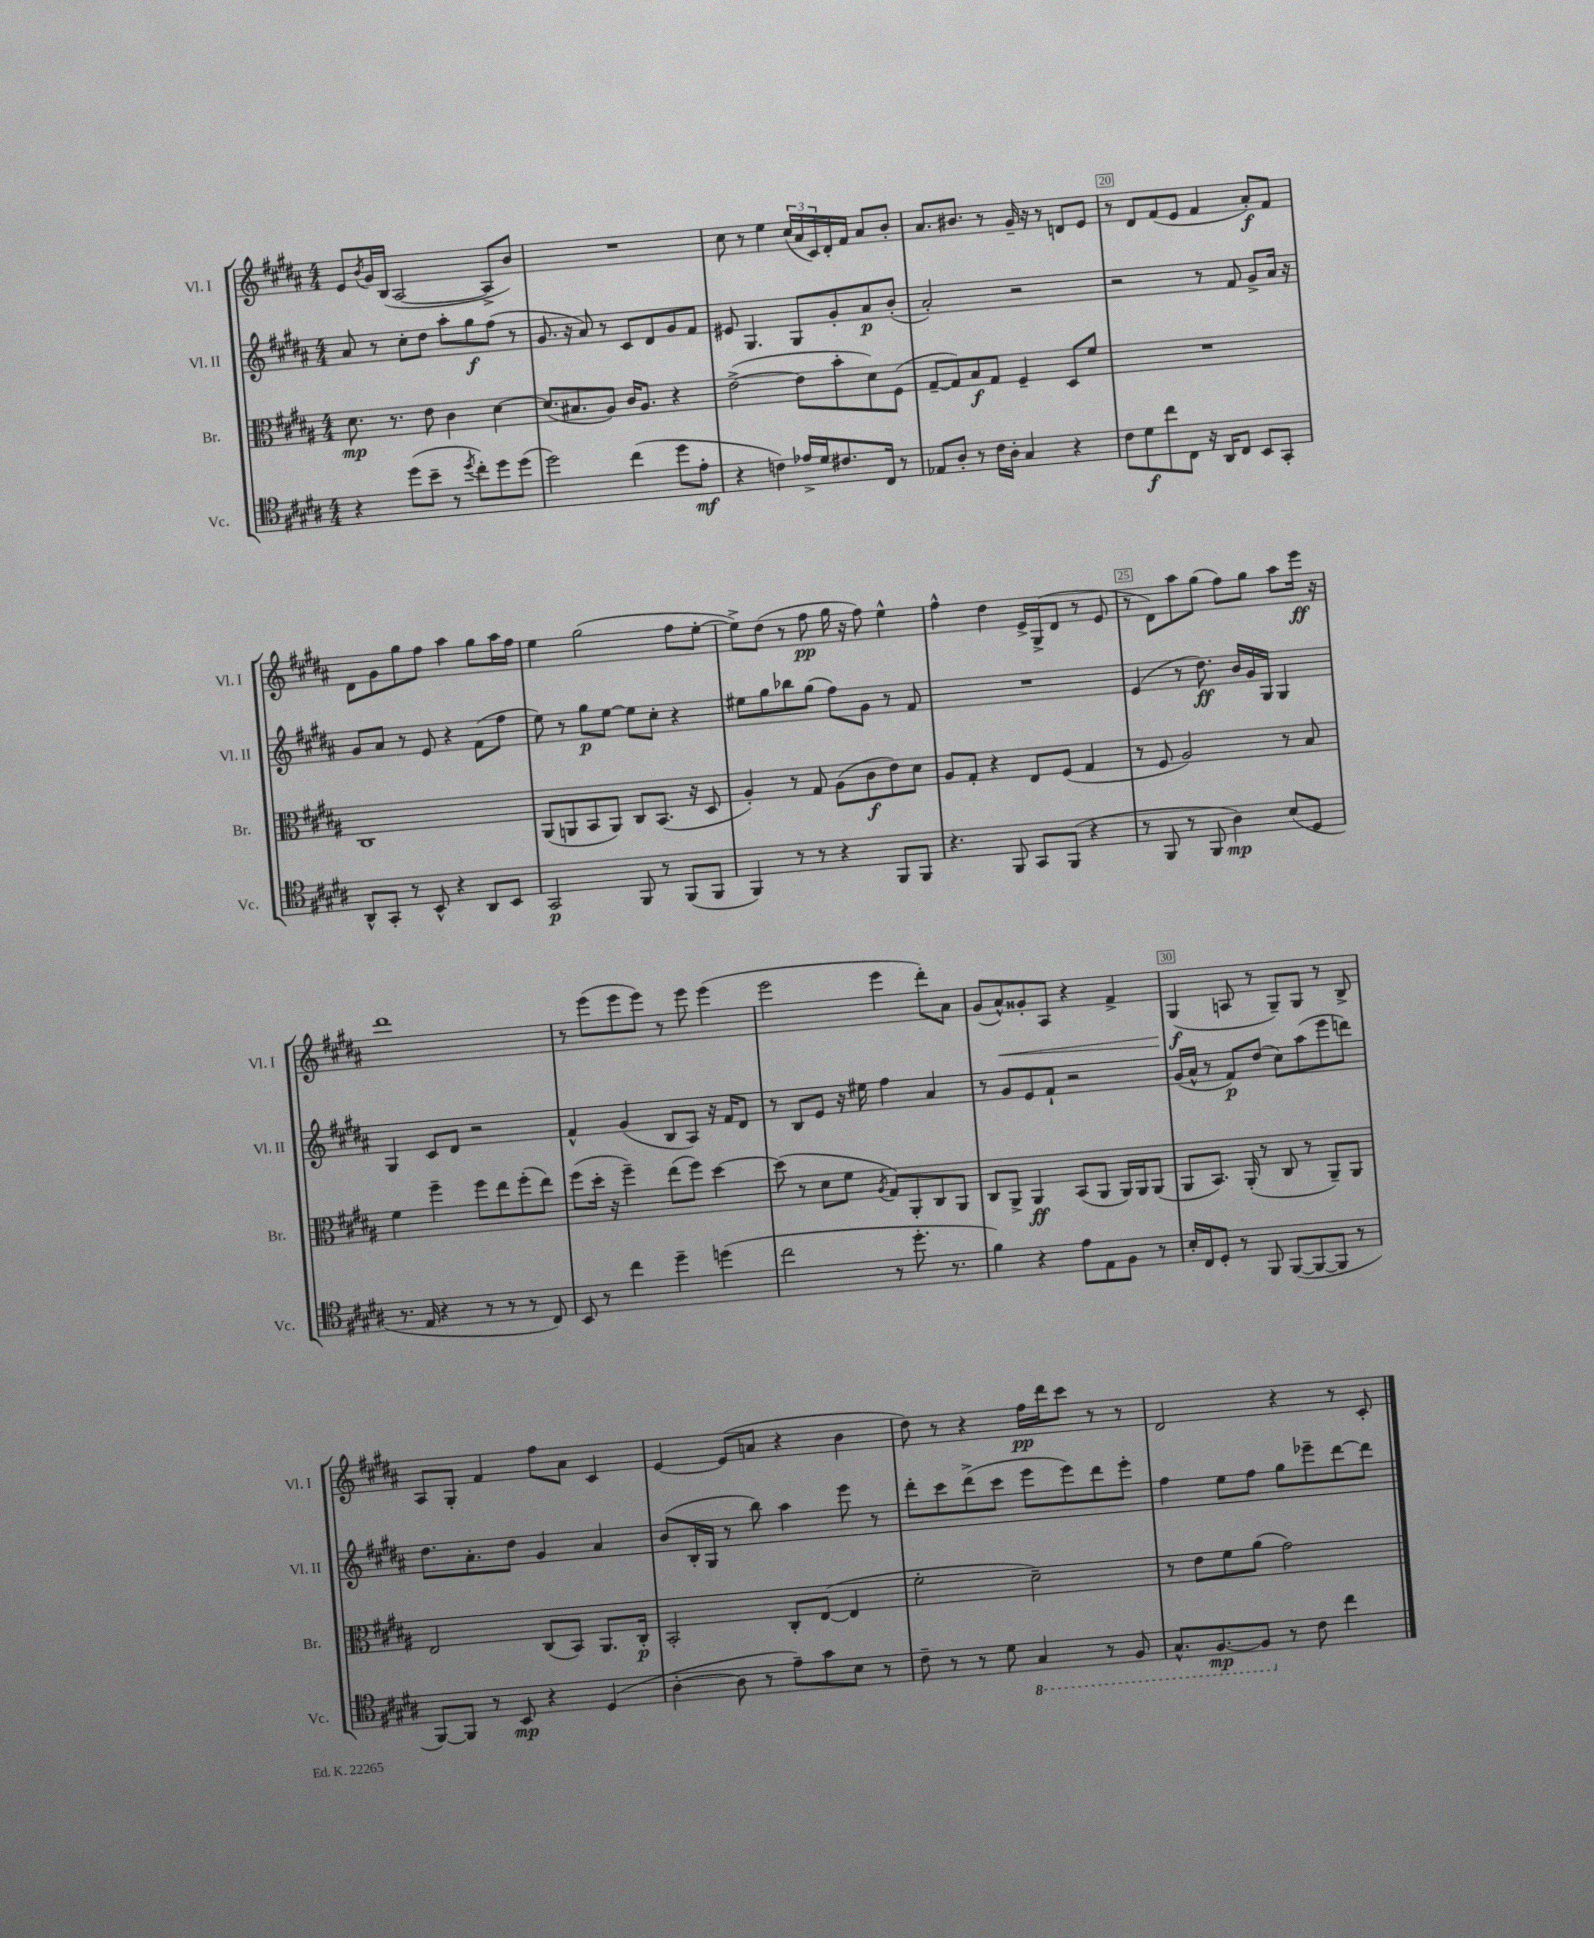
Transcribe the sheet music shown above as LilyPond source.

<<
\new StaffGroup <<
\new Staff = "s0" \with { instrumentName = "Vl. I" shortInstrumentName = "Vl. I" } {
    \clef treble \key b \major \numericTimeSignature \time 4/4
    e'8 \acciaccatura { b'8 } gis'16 b16( ais2~ ais8-> b'8) |
    R1 |
    cis''8 r8 e''4 \tuplet 3/2 { cis''16( ais'16 cis'16) } dis'16-. fis'16 ais'8 b'8-. |
    ais'8. bis'8. r8 gis'16-- r16 r8 d'8 e'8 |
    r8 dis'8 fis'8( e'8 fis'4 ais'8-.\f) fis'8 |
    dis'8 gis'8 gis''8 fis''8 ais''4 gis''8 ais''16 fis''16 |
    e''4 gis''2( fis''8 e''8~-. |
    e''8->) dis''8( r8 fis''8\pp gis''16 r16 fis''8) e''4-^ |
    fis''4-^ dis''4 e'16-> gis16->( dis'8 r8 e'8 |
    r8 dis'8) ais''8 gis''8( fis''8) gis''8 ais''8 e'''16\ff r16 |
    dis'''1 |
    r8 e'''8( e'''8 e'''8) r8 e'''8 e'''4( |
    e'''2 e'''4 dis'''8-.) ais'8 |
    gis'8( ais'8-^\<) gisis'8-. ais8 r4 fis'4-> |
    gis4\f\!( a8 r8 gis8--) gis8 r8 b8-> |
    ais8 gis8-. fis'4 fis''8 ais'8 cis'4 |
    e'4~ e'8( a'8 r4 b'4 |
    dis''8) r8 r4 fis''16\pp dis'''16 cis'''8 r8 r8 |
    dis'2 r4 r8 cis'8-. \bar "|." |
}
\new Staff = "s1" \with { instrumentName = "Vl. II" shortInstrumentName = "Vl. II" } {
    \clef treble \key b \major \numericTimeSignature \time 4/4
    ais'8 r8 cis''8-. dis''8 ais''8-. gis''8\f fis''8( r8 |
    gis'8. r16 ais'8) r8 cis'8 dis'8 gis'8 fis'8 |
    eis'8 gis4. gis8 gis'8-. ais'8\p b'8-.( |
    ais'2-.) r2 |
    r2 r8 fis'8 gis'8-> ais'16 r16 |
    gis'8 ais'8 r8 e'8 r4 fis'8( fis''8 |
    e''8) r8 gis''8\p e''8~ e''8 cis''8-. r4 |
    eis''8 gis''8 bes''8 gis''8( fis''8) gis'8 r8 fis'8 |
    R1 |
    e'4( r8 dis''8.\ff) b'16 gis'16 gis16 gis4 |
    gis4 cis'8 dis'8 r2 |
    fis'4-^ gis'4( b8 ais8) r16 fis'16 dis'8 |
    r8 b8 e'8 r16 eis''16 fis''4 ais'4 |
    r8 gis'8 e'8 fis'8-! r2 |
    gis'16( ais'16-^ r8 fis'8\p) dis''8( cis''8) ais''8( e'''8 d'''8) |
    dis''8. ais'8.-. dis''8 gis'4 ais'4 |
    b'8( b16-. gis16 r8 b''8) ais''4 e'''8 r8 |
    dis'''8-. cis'''8 dis'''8->( cis'''8 e'''8 e'''8) dis'''8 e'''8-. |
    fis''4 e''8 fis''8 gis''8 ees'''8-- dis'''8~ dis'''8 \bar "|." |
}
\new Staff = "s2" \with { instrumentName = "Br." shortInstrumentName = "Br." } {
    \clef alto \key b \major \numericTimeSignature \time 4/4
    dis'8.\mp r8. e'8 cis'4 dis'4~ |
    dis'8.( bis8. ais8) cis'16 ais8. r4 |
    e'2~->( e'8 b'8-. dis'8) fis8( |
    gis8~-- gis8) b8\f gis8 fis4-- dis8 fis'8 |
    R1 |
    cis1 |
    ais,8( a,8 b,8 a,8) cis8 b,8.( r16 dis8 |
    ais4-.) r8 gis8 ais8( cis'8\f e'8) dis'8 |
    ais8 gis8-. r4 e8 fis8( gis4 |
    r8 fis8 ais2) r8 b8 |
    fis'4 fis''4-- fis''8 e''8 fis''8-.( e''8) |
    fis''8( dis''16-. r16 fis''4--) e''8( fis''8) dis''4~ |
    dis''8( r8 dis'8 fis'8 \acciaccatura { ais8 } gis8) ais,8-. cis8 ais,8 |
    cis8 ais,8-> ais,4\ff b,8( ais,8 ais,16) ais,16 ais,8( |
    ais,8 b,8.) ais,16-.( r8 cis8 r8 ais,8--) ais,8 |
    e2 cis8( b,8) ais,8. cis16-.\p |
    b,2-. cis8-. e8~( e4 |
    fis'2-. dis'2--) |
    r8 e'8 fis'8 ais'8( gis'2) \bar "|." |
}
\new Staff = "s3" \with { instrumentName = "Vc." shortInstrumentName = "Vc." } {
    \clef tenor \key b \major \numericTimeSignature \time 4/4
    r4 dis''8( b'8-- r8 \acciaccatura { dis''8 } cis''8-.) dis''8 dis''8( |
    dis''2) cis''4( dis''8 e'8-.\mf |
    r4 c'4) ees'16-> dis'16 cis'8. cis16 r8 |
    ees8 ais8-. r8 cis'16 ais16-. gis4 r4 |
    cis'8 dis'8\f cis''8 cis8 r16 ais,16 cis8 b,8 gis,8-. |
    ais,8-^ gis,8-. r8 b,8-^ r4 ais,8 b,8 |
    gis,2\p fis,8 r8 fis,8( fis,8 |
    fis,4) r8 r8 r4 fis,8 fis,8 |
    r4. fis,8 gis,8 fis,8( r4 |
    r8 fis,8 r8 fis,8 ais4\mp) b8( dis8 |
    r8. e16 r4 r8 r8 r8 cis8) |
    b,8 r8 cis''4 dis''4-- d''4( |
    cis''2 r8 dis''8.-. r8. |
    fis'4) r4 e'8 e8 fis8 r8 |
    b16-. cis16 dis8-. r8 fis,8 fis,8~( fis,8~ fis,8 r8 |
    fis,8~) fis,8 r8 b,8\mp r4 dis4( |
    ais4~-. ais8 r8 e'8--) gis'8 b8 r8 |
    cis'8-- r8 r8 dis'8 \ottava #-1 gis,4 r8 fis,8 |
    gis,8.-^ fis,8.~\mp fis,8 \ottava #0 r8 cis'8 cis''4 \bar "|." |
}
>>
>>
\layout { \context { \Score currentBarNumber = #16 \override BarNumber.break-visibility = ##(#f #t #t) barNumberVisibility = #(every-nth-bar-number-visible 5) \override BarNumber.stencil = #(make-stencil-boxer 0.1 0.3 ly:text-interface::print) } }
